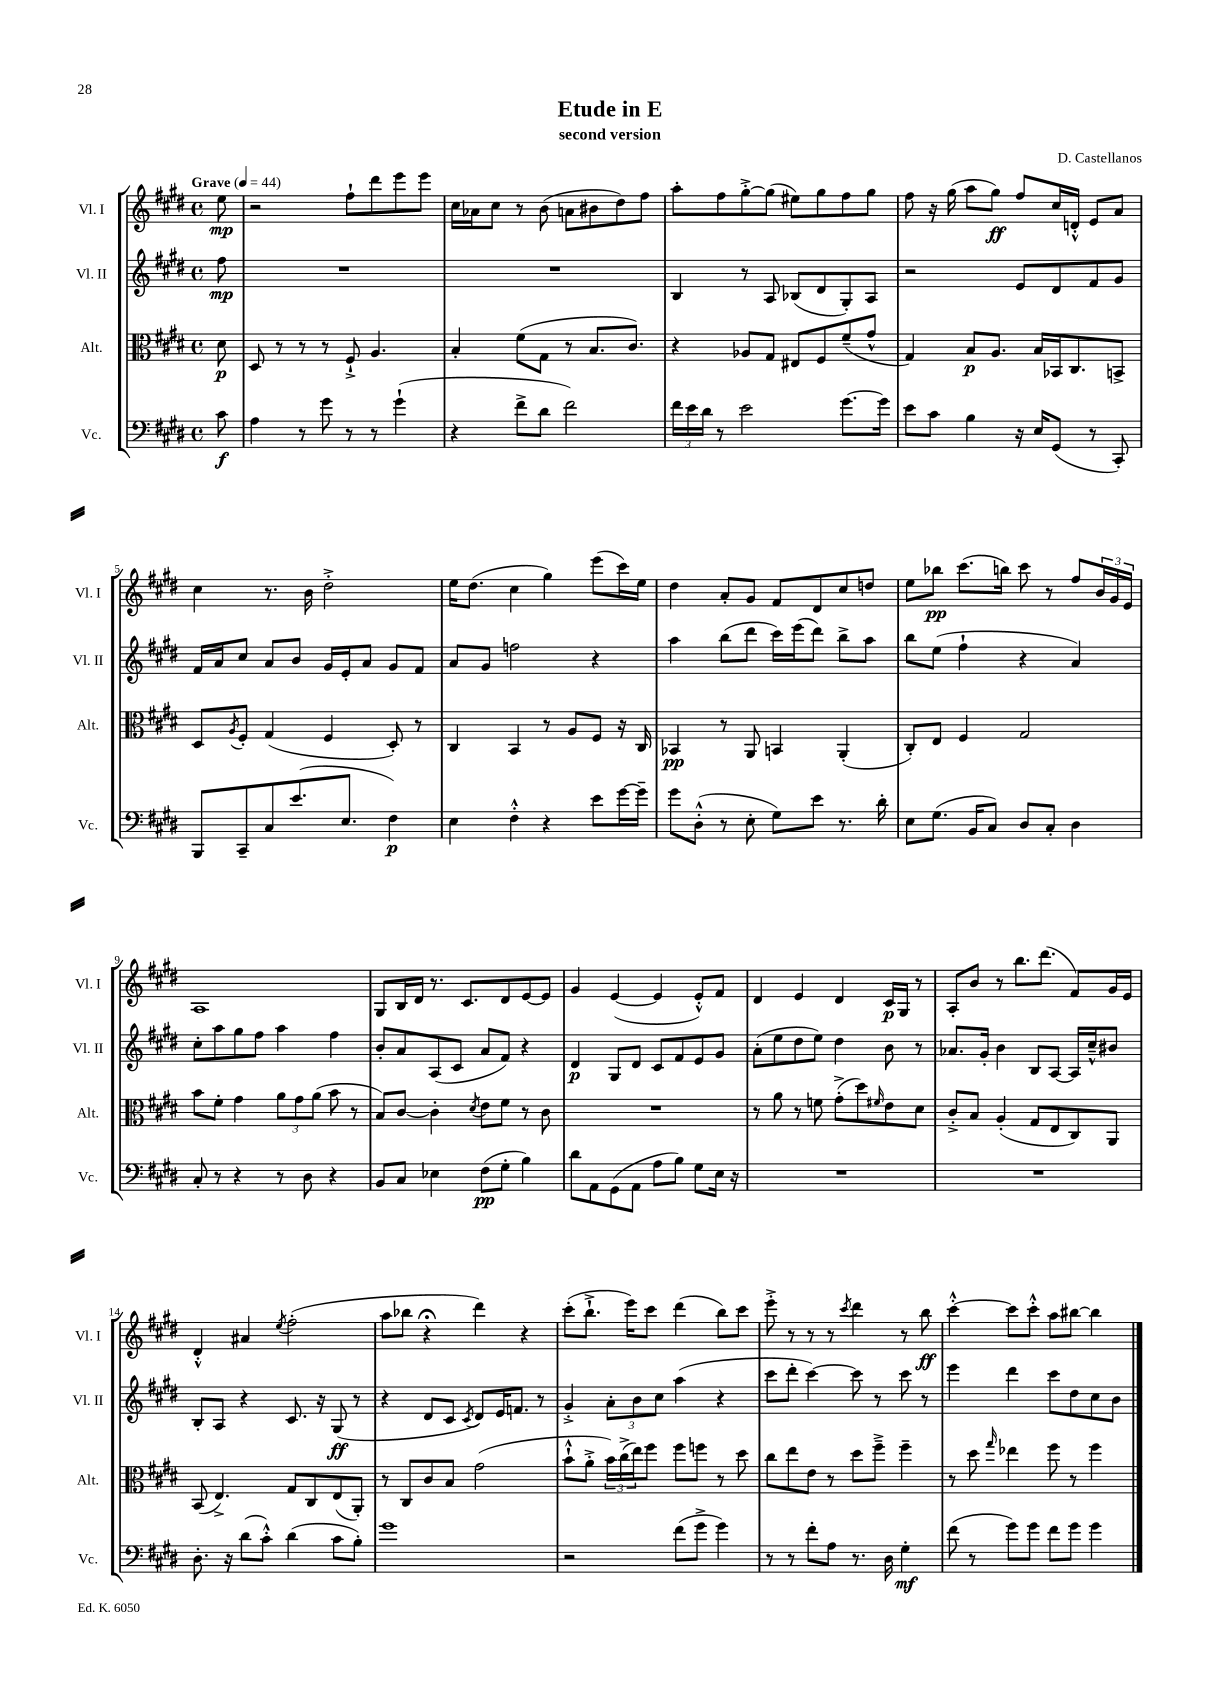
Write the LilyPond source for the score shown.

\header { title = "Etude in E" composer = "D. Castellanos" subtitle = "second version" }
<<
\new StaffGroup <<
\new Staff = "s0" \with { instrumentName = "Vl. I" shortInstrumentName = "Vl. I" } {
    \clef treble \key e \major \defaultTimeSignature \time 4/4 \partial 8 \tempo "Grave" 4 = 44
    e''8\mp |
    r2 fis''8-! dis'''8 e'''8 e'''8 |
    cis''16 aes'16 cis''8 r8 b'8( a'8 bis'8 dis''8) fis''8 |
    a''8-. fis''8 gis''8~-.-> gis''8( eis''8) gis''8 fis''8 gis''8 |
    fis''8 r16 gis''16( a''8 gis''8\ff) fis''8 cis''16 d'16-.-^ e'8 a'8 |
    cis''4 r8. b'16 dis''2-.-> |
    e''16 dis''8.( cis''4 gis''4) e'''8( cis'''16) e''16 |
    dis''4 a'8-. gis'8 fis'8 dis'8 cis''8 d''8 |
    e''8 bes''8\pp cis'''8.( b''16) cis'''8 r8 fis''8 \tuplet 3/2 { b'16 gis'16 e'16 } |
    a1 |
    gis8 b16 dis'16 r8. cis'8. dis'8 e'8~ e'8 |
    gis'4 e'4~( e'4 e'8-.-^) fis'8 |
    dis'4 e'4 dis'4 cis'16\p gis16 r8 |
    a8-. b'8 r8 b''8. dis'''8.( fis'8) gis'16 e'16 |
    dis'4-.-^ ais'4 \acciaccatura { e''8 } fis''2-.( |
    a''8 bes''8 r4\fermata dis'''4) r4 |
    cis'''8-.( b''8.-!-> e'''16) cis'''8 dis'''4( b''8) cis'''8 |
    e'''8-.-> r8 r8 r8 \acciaccatura { cis'''8 } dis'''4 r8 b''8\ff |
    cis'''4~-.-^ cis'''8 cis'''8-.-^ a''8 bis''8~ bis''4 \bar "|." |
}
\new Staff = "s1" \with { instrumentName = "Vl. II" shortInstrumentName = "Vl. II" } {
    \clef treble \key e \major \defaultTimeSignature \time 4/4 \partial 8
    fis''8\mp |
    R1 |
    R1 |
    b4 r8 a8 bes8( dis'8 gis8-.) a8 |
    r2 e'8 dis'8 fis'8 gis'8 |
    fis'16 a'16 cis''8 a'8 b'8 gis'16 e'16-. a'8 gis'8 fis'8 |
    a'8 gis'8 f''2 r4 |
    a''4 b''8( dis'''8 cis'''16) e'''16( dis'''8) b''8-> a''8 |
    b''8 e''8( fis''4-! r4 a'4) |
    cis''8-. a''8 gis''8 fis''8 a''4 fis''4 |
    b'8-. a'8 a8( cis'8 a'8 fis'8) r4 |
    dis'4\p gis8 dis'8 cis'8 fis'8 e'8 gis'8 |
    a'8-.( e''8 dis''8 e''8) dis''4 b'8 r8 |
    aes'8. gis'16-. b'4 b8 a8~ a16 cis''16---^ bis'8 |
    b8-. a8 r4 cis'8. r16 gis8\ff( r8 |
    r4 dis'8 cis'8 \acciaccatura { cis'8 } dis'8) e'16 f'8. r8 |
    gis'4-.-> \tuplet 3/2 { a'8-. b'8 cis''8 } a''4( r4 |
    cis'''8 dis'''8-. cis'''4~) cis'''8 r8 cis'''8 r8 |
    e'''4 dis'''4 cis'''8 dis''8 cis''8 b'8 \bar "|." |
}
\new Staff = "s2" \with { instrumentName = "Alt." shortInstrumentName = "Alt." } {
    \clef alto \key e \major \defaultTimeSignature \time 4/4 \partial 8
    dis'8\p |
    dis8 r8 r8 r8 fis8-!-> a4. |
    b4-. fis'8( gis8 r8 b8. cis'8.) |
    r4 aes8 gis8 eis8 fis8 fis'8--( gis'8-^ |
    gis4) b8\p a8. b16 bes,16 cis8. b,8-> |
    dis8 \acciaccatura { a8 } fis8-. gis4( fis4 dis8-.) r8 |
    cis4 b,4 r8 a8 fis8 r16 cis16 |
    bes,4\pp r8 a,8 b,4 a,4-.( |
    cis8-.) e8 fis4 gis2 |
    b'8 fis'8-. gis'4 \tuplet 3/2 { a'8 gis'8 a'8( } b'8 r8 |
    b8) cis'8~ cis'4-. \acciaccatura { dis'8 } e'8 fis'8 r8 cis'8 |
    R1 |
    r8 a'8 r8 f'8 gis'8-.->( dis''8) \grace { fis'16 } e'8 dis'8 |
    cis'8-.-> b8 a4-.( gis8 e8 cis8) a,8 |
    b,8( e4.->) gis8 cis8 e8( a,8-.) |
    r8 cis8 cis'8 b8 gis'2( |
    b'8-!-^ a'8-.-> \tuplet 3/2 { b'16) cis''16->( e''16) } fis''8 fis''8 f''8 r8 dis''8 |
    cis''8 e''8 e'8 r8 dis''8 fis''8---> fis''4-- |
    r8 dis''8 \grace { gis''16 } ees''4 fis''8 r8 fis''4 \bar "|." |
}
\new Staff = "s3" \with { instrumentName = "Vc." shortInstrumentName = "Vc." } {
    \clef bass \key e \major \defaultTimeSignature \time 4/4 \partial 8
    cis'8\f |
    a4 r8 gis'8 r8 r8 gis'4-!( |
    r4 fis'8-> dis'8 fis'2) |
    \tuplet 3/2 { fis'16 e'16 dis'16 } r8 e'2 gis'8.~ gis'16 |
    e'8 cis'8 b4 r16 e16 gis,8( r8 cis,8-.) |
    b,,8 cis,8-- cis8 e'8.( e8. fis4\p) |
    e4 fis4-.-^ r4 e'8 gis'16~ gis'16-- |
    gis'8 dis8-.-^( r8 e8-. gis8) e'8 r8. dis'16-. |
    e8 gis8.( b,16 cis8) dis8 cis8-. dis4 |
    cis8-. r8 r4 r8 dis8 r4 |
    b,8 cis8 ees4 fis8\pp( gis8-. b4) |
    dis'8 a,8 gis,8( a,8 a8 b8) gis8 e16 r16 |
    R1 |
    R1 |
    dis8.-. r16 dis'8( cis'8-.-^) dis'4( cis'8 b8-.) |
    gis'1 |
    r2 fis'8( gis'8-> gis'4) |
    r8 r8 fis'8-. a8 r8. dis16 gis4-.\mf |
    fis'8( r8 gis'8) gis'8 fis'8 gis'8 gis'4 \bar "|." |
}
>>
>>
